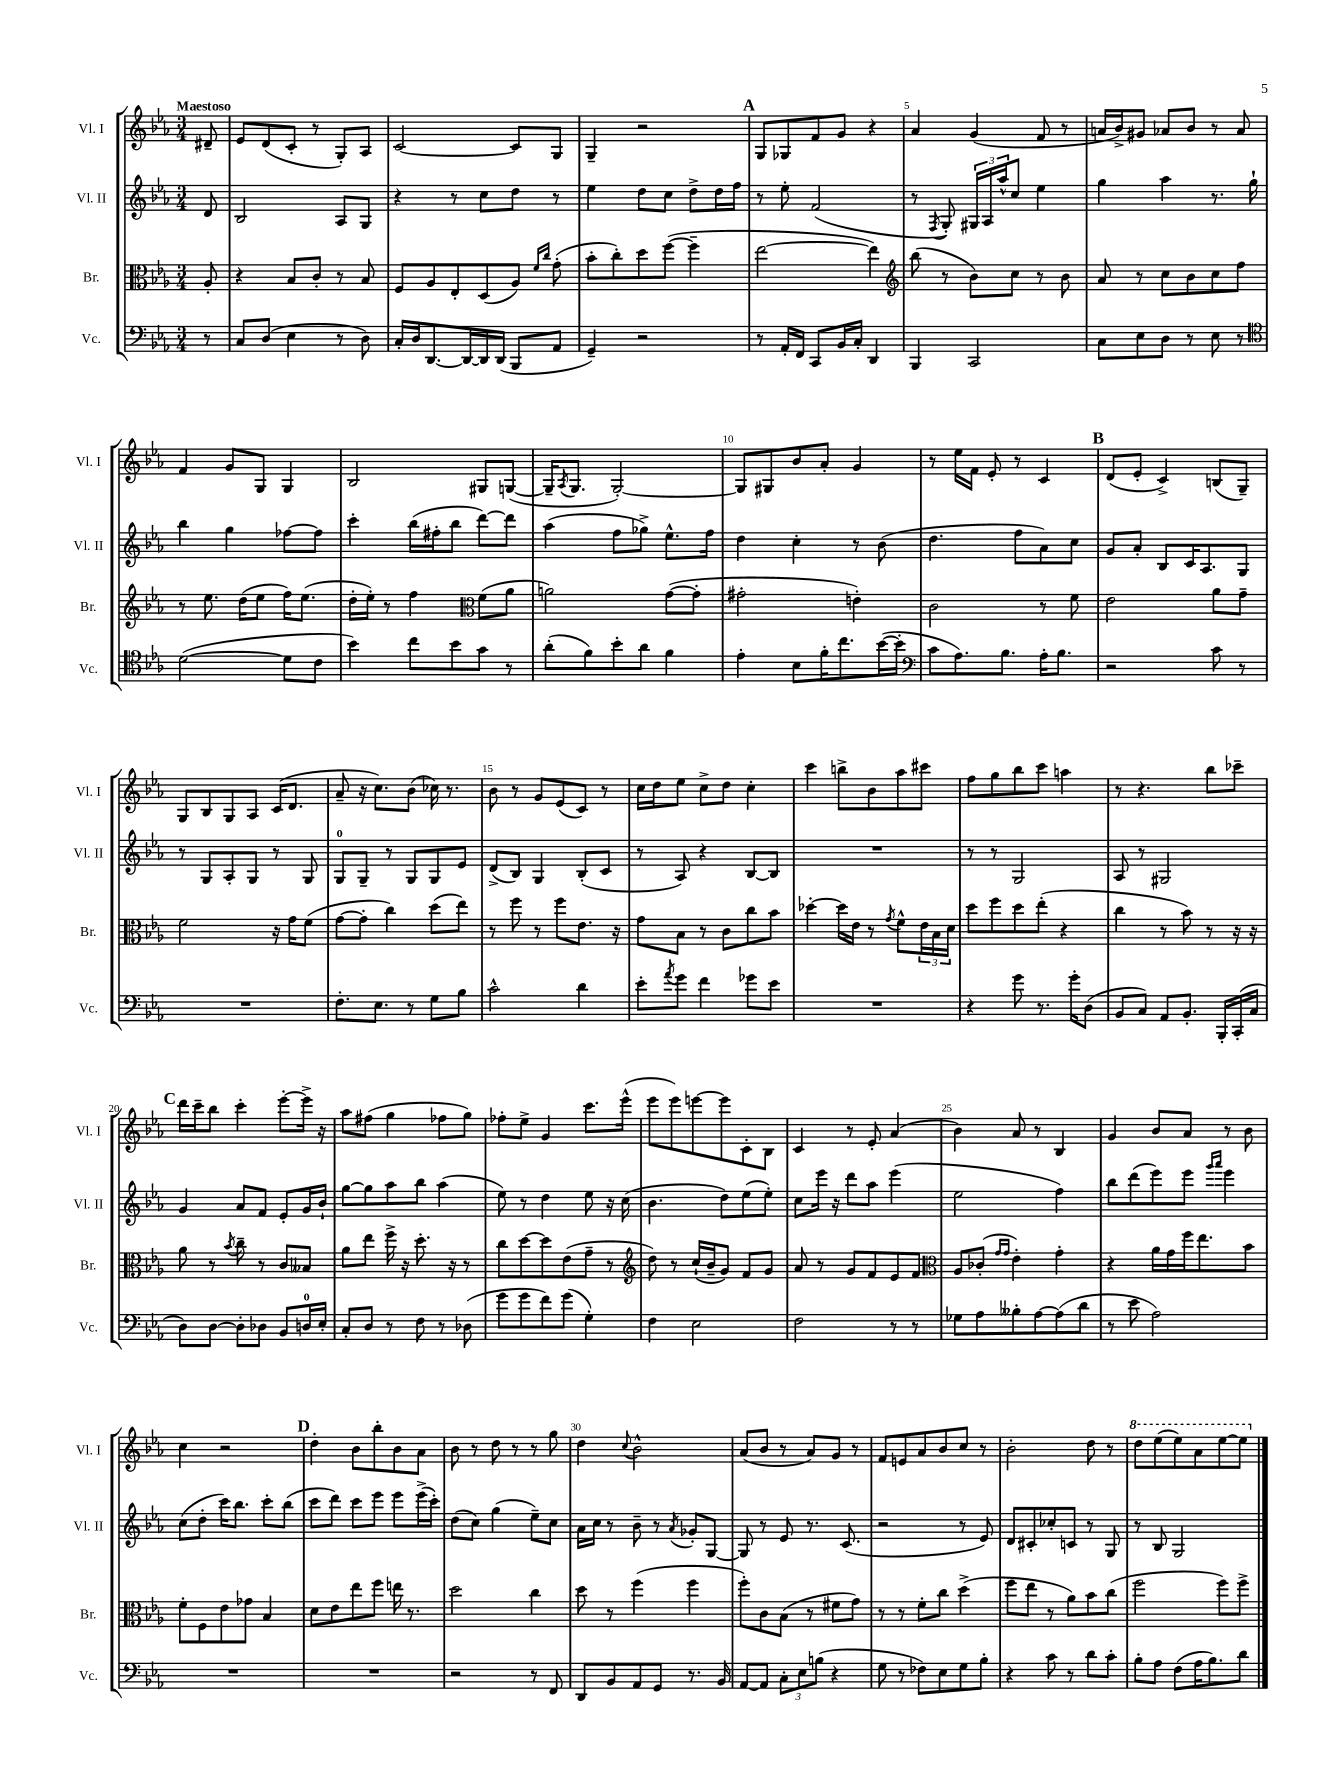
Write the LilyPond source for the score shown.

<<
\new StaffGroup <<
\new Staff = "s0" \with { instrumentName = "Vl. I" shortInstrumentName = "Vl. I" } {
    \clef treble \key ees \major \numericTimeSignature \time 3/4 \partial 8 \tempo "Maestoso"
    dis'8-- |
    ees'8 d'8( c'8-. r8 g8-.) aes8 |
    c'2~ c'8 g8 |
    g4-- r2 |
    \mark \markup { \bold "A" } g8 ges8 f'8 g'8 r4 |
    aes'4 g'4( f'8 r8 |
    a'16 bes'16->) gis'8 aes'8 bes'8 r8 aes'8 |
    f'4 g'8 g8 g4 |
    bes2 gis8 g8~( |
    g16-- \acciaccatura { aes8 } g8. g2~-.) |
    g8 gis8 bes'8 aes'8-. g'4 |
    r8 ees''16 f'16 ees'8-. r8 c'4 |
    \mark \markup { \bold "B" } d'8( ees'8-. c'4->) b8( g8--) |
    g8 bes8 g8 aes8 c'16( d'8. |
    aes'8-- r16 c''8.) bes'8( ces''16) r8. |
    bes'8 r8 g'8 ees'8( c'8) r8 |
    c''16 d''16 ees''8 c''8-> d''8 c''4-. |
    c'''4 b''8-> bes'8 aes''8 cis'''8 |
    f''8 g''8 bes''8 c'''8 a''4 |
    r8 r4. bes''8 ces'''8-- |
    \mark \markup { \bold "C" } d'''16 c'''16-- bes''8 c'''4-. ees'''8~-. ees'''16-> r16 |
    aes''8 fis''8( g''4 fes''8 g''8) |
    fes''8-. ees''8-> g'4 c'''8. ees'''16-^( |
    ees'''8 ees'''8) e'''8~ e'''8 c'8-. bes8 |
    c'4 r8 ees'8-. aes'4( |
    bes'4) aes'8 r8 bes4 |
    g'4 bes'8 aes'8 r8 bes'8 |
    c''4 r2 |
    \mark \markup { \bold "D" } d''4-. bes'8 bes''8-. bes'8 aes'8 |
    bes'8 r8 d''8 r8 r8 g''8 |
    d''4 \appoggiatura { c''8 } bes'2-^ |
    aes'8( bes'8 r8 aes'8) g'8 r8 |
    f'8 e'8 aes'8 bes'8 c''8 r8 |
    bes'2-. d''8 r8 |
    \ottava #1 d'''8 ees'''8( ees'''8) aes''8 ees'''8~ ees'''8 \ottava #0 \bar "|." |
}
\new Staff = "s1" \with { instrumentName = "Vl. II" shortInstrumentName = "Vl. II" } {
    \clef treble \key ees \major \numericTimeSignature \time 3/4 \partial 8
    d'8 |
    bes2 aes8 g8 |
    r4 r8 c''8 d''8 r8 |
    ees''4 d''8 c''8 d''8-> d''16 f''16 |
    \mark \markup { \bold "A" } r8 ees''8-. f'2( |
    r8 \acciaccatura { f8 } g8-.) \tuplet 3/2 { gis16 aes16 aes''16-^ } c''8 ees''4 |
    g''4 aes''4 r8. g''16-! |
    bes''4 g''4 fes''8~ fes''8 |
    c'''4-. bes''16( fis''16-. bes''8 d'''8~) d'''8 |
    aes''4( f''8 ges''8->) ees''8.-^ f''16 |
    d''4 c''4-. r8 bes'8( |
    d''4. f''8 aes'8) c''8 |
    \mark \markup { \bold "B" } g'8 aes'8-. bes8 c'16 aes8. g8 |
    r8 g8 aes8-. g8 r8 g8 |
    g8-0 g8-- r8 g8 g8 ees'8 |
    d'8->( bes8) g4 bes8-.( c'8 |
    r8 aes8) r4 bes8~ bes8 |
    R2. |
    r8 r8 g2 |
    aes8 r8 gis2 |
    \mark \markup { \bold "C" } g'4 aes'8 f'8 ees'8-. g'16 bes'16-! |
    g''8~ g''8 aes''8 bes''8 aes''4( |
    ees''8) r8 d''4 ees''8 r16 c''16( |
    bes'4. d''8) ees''8( ees''8-.) |
    c''8 ees'''16 r16 d'''8 aes''8 ees'''4( |
    ees''2 f''4) |
    bes''8 d'''8( ees'''8) ees'''8 \grace { g'''16 aes'''16 } ees'''4 |
    c''8( d''8-. c'''16) bes''8. c'''8-. bes''8( |
    \mark \markup { \bold "D" } c'''8 d'''8) c'''8 ees'''8 ees'''8 ees'''16->( c'''16-.) |
    d''8( c''8) g''4( ees''8--) c''8 |
    aes'16 c''16 r8 bes'8-- r8 \acciaccatura { aes'8 } ges'8-. g8~ |
    g8 r8 ees'8 r8. c'8.( |
    r2 r8 ees'8) |
    d'8 cis'8-. ces''8-. c'8 r8 g8 |
    r8 bes8 g2 \bar "|." |
}
\new Staff = "s2" \with { instrumentName = "Br." shortInstrumentName = "Br." } {
    \clef alto \key ees \major \numericTimeSignature \time 3/4 \partial 8
    aes8-. |
    r4 bes8 c'8-. r8 bes8 |
    f8 aes8 ees8-. d8( aes8) \grace { f'16 c''16 } g'8-.( |
    bes'8-. c''8-.) d''8 f''8~( f''4-- |
    \mark \markup { \bold "A" } ees''2~ ees''4) |
    \clef treble bes''8( r8 bes'8) c''8 r8 bes'8 |
    aes'8 r8 c''8 bes'8 c''8 f''8 |
    r8 ees''8. d''16( ees''8 f''16) ees''8.( |
    d''16-. ees''16-.) r8 f''4 \clef alto f'8( aes'8 |
    a'2) g'8~( g'8-. |
    gis'2-. e'4-.) |
    c'2 r8 f'8 |
    \mark \markup { \bold "B" } ees'2 aes'8 g'8-- |
    f'2 r16 g'16 f'8( |
    g'8~ g'8-. c''4) d''8( ees''8) |
    r8 f''8 r8 f''8 ees'8. r16 |
    g'8 bes8 r8 c'8 c''8 bes'8 |
    des''4~-. des''16 ees'16 r8 \acciaccatura { g'8 } f'8-^ \tuplet 3/2 { ees'16 bes16 d'16 } |
    d''8 f''8 d''8 ees''8-.( r4 |
    c''4 r8 bes'8) r8 r16 r16 |
    \mark \markup { \bold "C" } aes'8 r8 \acciaccatura { bes'8 } c''8-- r8 c'8 beses8 |
    aes'8 ees''8 f''16-> r16 d''8.-. r16 r8 |
    c''8 d''8~ d''8 ees'8( g'8-- r8 |
    \clef treble d''8) r8 c''16-!( bes'16-- g'8) f'8 g'8 |
    aes'8 r8 g'8 f'8 ees'8 f'8 |
    \clef alto aes8 ces'8-.( \grace { g'16 g'16 } ees'4-.) g'4-. |
    r4 aes'16 g'16 f''16 ees''8. bes'8 |
    f'8-. f8 ees'8 ges'8 bes4 |
    \mark \markup { \bold "D" } d'8 ees'8 ees''8 f''8 e''16 r8. |
    d''2 c''4 |
    d''8 r8 f''4( f''4 |
    f''8-.) c'8 bes8( r8 fis'8 g'8) |
    r8 r8 f'8-. c''8 d''4->( |
    f''8 ees''8 r8 aes'8) bes'8 c''8( |
    f''2 f''8) f''8-> \bar "|." |
}
\new Staff = "s3" \with { instrumentName = "Vc." shortInstrumentName = "Vc." } {
    \clef bass \key ees \major \numericTimeSignature \time 3/4 \partial 8
    r8 |
    c8 d8( ees4 r8 d8) |
    c16-. d16 d,8.~ d,16~ d,16 d,16( bes,,8 aes,8 |
    g,4--) r2 |
    \mark \markup { \bold "A" } r8 aes,16-. f,16 c,8 bes,16 c16-. d,4 |
    bes,,4 c,2 |
    c8 ees8 d8 r8 ees8 r8 |
    \clef tenor d'2~( d'8 c'8 |
    bes'4) c''8 bes'8 g'8 r8 |
    aes'8-.( f'8) bes'8-. aes'8 f'4 |
    ees'4-. bes8 f'16-. c''8. bes'16~( bes'16-. |
    \clef bass c'8 aes8.) bes8. aes16-. bes8. |
    \mark \markup { \bold "B" } r2 c'8 r8 |
    R2. |
    f8.-. ees8. r8 g8 bes8 |
    c'2-^ d'4 |
    ees'8-. \acciaccatura { aes'8 } g'8 f'4 ges'8 ees'8 |
    R2. |
    r4 g'8 r8. g'16-. d8( |
    bes,8 c8) aes,8 bes,8.-. bes,,16-. c,16-.( c16 |
    \mark \markup { \bold "C" } d8) d8~ d8-. des8 bes,8 d16-0 ees16-. |
    c8-. d8 r8 f8 r8 des8( |
    g'8 g'8 f'8) g'8( g4-.) |
    f4 ees2 |
    f2 r8 r8 |
    ges8 aes8 beses8-. aes8~ aes8( d'8 |
    r8 ees'8 aes2) |
    R2. |
    \mark \markup { \bold "D" } R2. |
    r2 r8 f,8 |
    d,8 bes,8 aes,8 g,8 r8. bes,16 |
    aes,8~ aes,8 \tuplet 3/2 { c8-. ees8 b8( } r4 |
    g8 r8 fes8) ees8 g8 bes8-. |
    r4 c'8 r8 d'8 c'8-. |
    bes8-. aes8 f8( aes16 bes8.) d'8 \bar "|." |
}
>>
>>
\layout { \context { \Score \override BarNumber.break-visibility = ##(#f #t #t) barNumberVisibility = #(every-nth-bar-number-visible 5) } }
